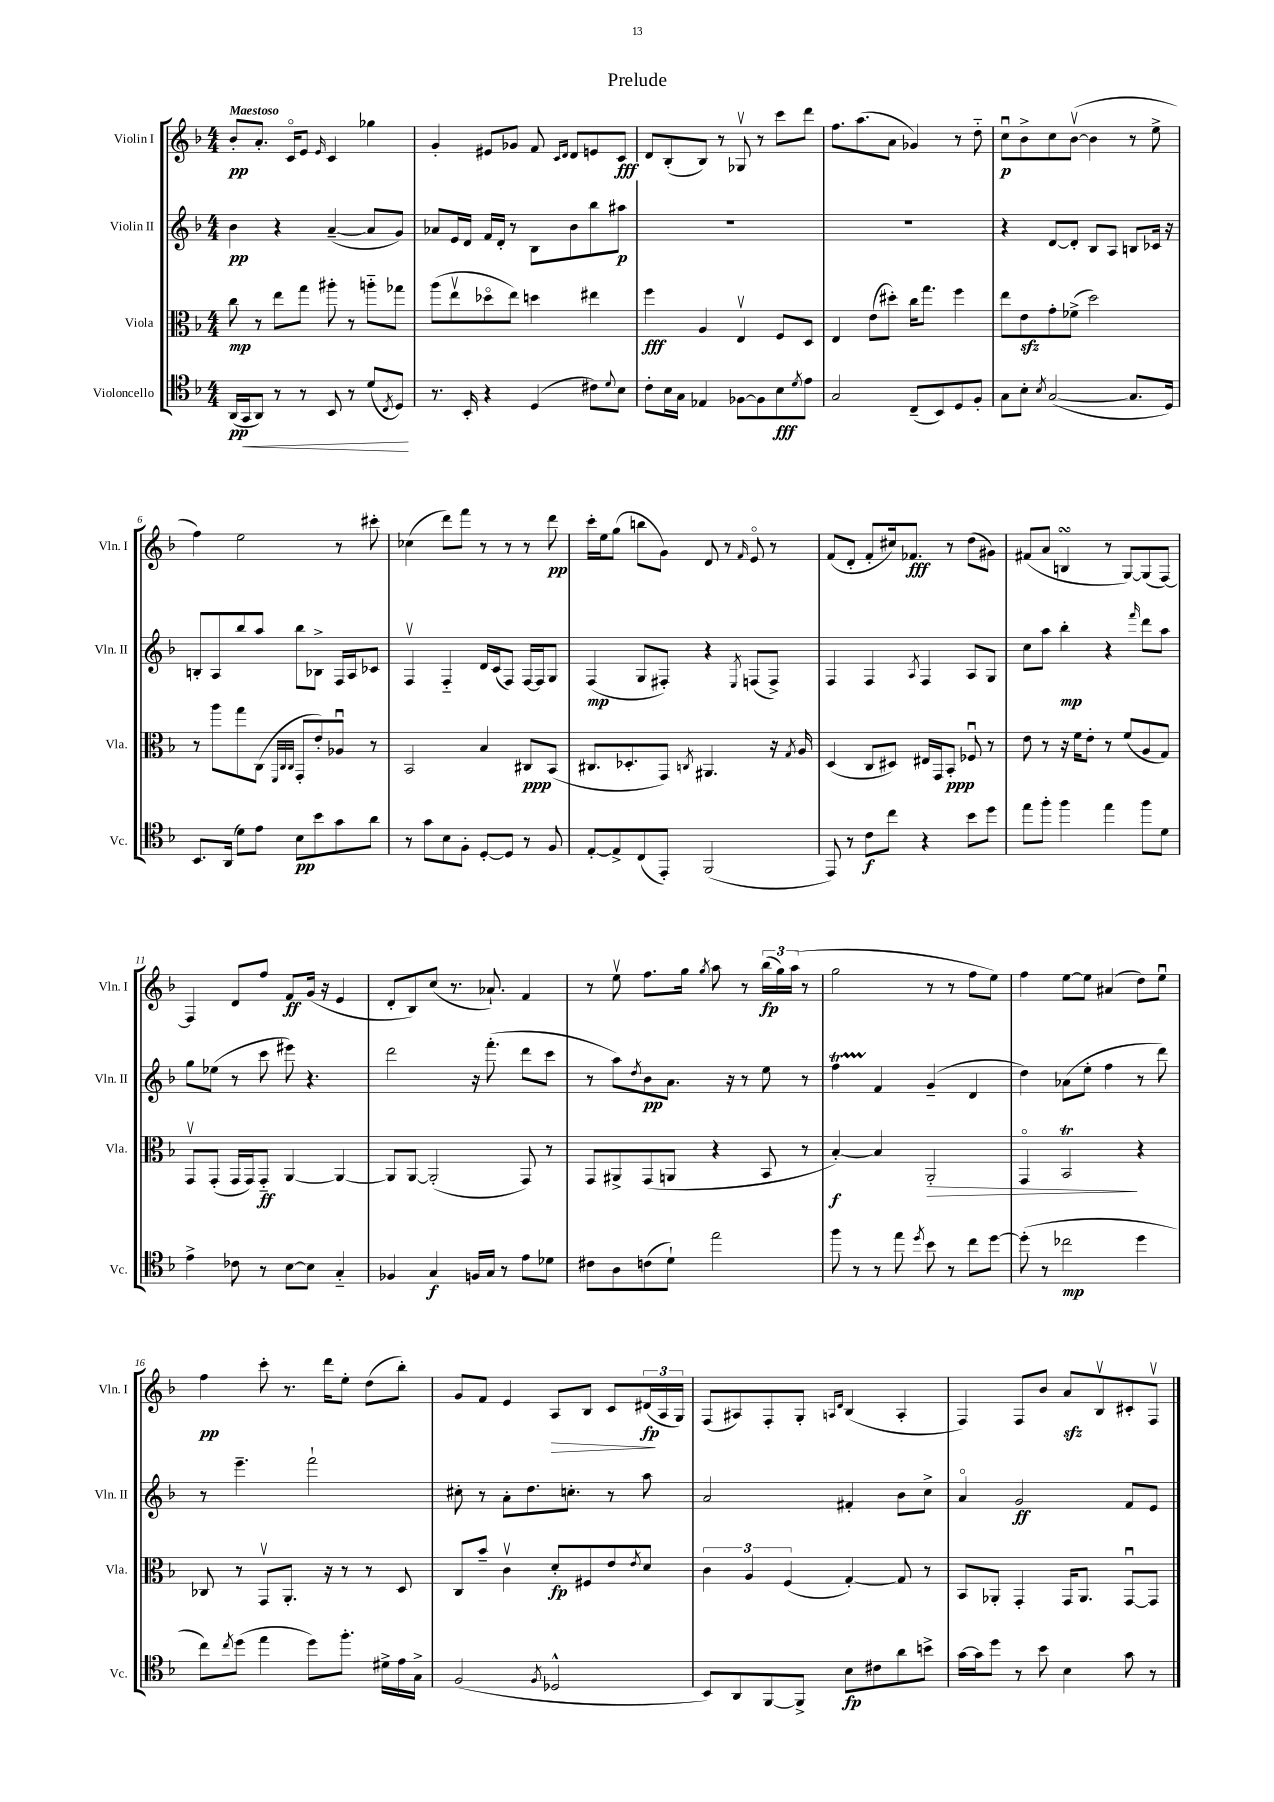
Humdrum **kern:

**kern	**dynam	**kern	**dynam	**kern	**dynam	**kern	**dynam
*part4	*part4	*part3	*part3	*part2	*part2	*part1	*part1
*staff4	*staff4	*staff3	*staff3	*staff2	*staff2	*staff1	*staff1
*I"Violoncello	*	*I"Viola	*	*I"Violin II	*	*I"Violin I	*
*I'Vc.	*	*I'Vla.	*	*I'Vln. II	*	*I'Vln. I	*
*clefC4	*	*clefC3	*	*clefG2	*	*clefG2	*
*k[b-]	*	*k[b-]	*	*k[b-]	*	*k[b-]	*
*M4/4	*	*M4/4	*	*M4/4	*	*M4/4	*
=1	=1	=1	=1	=1	=1	=1	=1
!	!	!	!	!	!	!LO:TX:a:B:t=Maestoso	!
(16AA/LL	pp	8cc\	mp	4b-\	pp	8b-'/L	pp
!	!LO:HP:b	!	!	!	!	!	!
16GG/J	<	.	.	.	.	.	.
8AA/J)	.	8r	.	.	.	8.a'/J	.
8r	.	8ee\L	.	4r	.	.	.
.	.	.	.	.	.	16c/KL	.
8r	.	8gg\J	.	.	.	8e/J	.
.	.	.	.	.	.	16qqe/	.
8BB-/	.	8aa#X'\	.	([4a~/	.	4c/	.
8r	.	8r	.	.	.	.	.
(8d/L	.	8aan\L	.	8a/L]	.	4gg-X\	.
8qC/	.	.	.	.	.	.	.
8D/J)	.	8gg-X\J	.	8g/J)	.	.	.
.	[	.	.	.	.	.	.
=2	=2	=2	=2	=2	=2	=2	=2
8.r	.	(8aa\L	.	8a-X/L	.	4g'/	.
.	.	8eev\	.	16e/L	.	.	.
16BB-'/	.	.	.	16d/JJ	.	.	.
4r	.	8dd-X\	.	16f/LL	.	8e#X/L	.
.	.	.	.	16d'/JJ	.	.	.
.	.	8ee\J)	.	8r	.	8g-X/J	.
(4D/	.	4ddn\	.	8B-\L	.	8f/	.
.	.	.	.	.	.	16qqc/LL	.
.	.	.	.	.	.	16qqd/JJ	.
.	.	.	.	8b-\	.	8d/L	.
8c#X\L)	.	4ee#X\	.	8bb-\	.	8en/	.
8qqd/	.	.	.	.	.	.	.
8B-\J	.	.	.	8aa#X\J	p	8c/J	fff
=3	=3	=3	=3	=3	=3	=3	=3
8c'\L	.	4ff\	fff	1r	.	8d/L	.
16B-\L	.	.	.	.	.	(8B-'/	.
16G\JJ	.	.	.	.	.	.	.
4E-X/	.	4A/	.	.	.	8B-/J)	.
.	.	.	.	.	.	8r	.
[8F-X\L	.	4Ev/	.	.	.	8G-Xv/	.
8F-\]	.	.	.	.	.	8r	.
8B-\	fff	8F/L	.	.	.	8ccc\L	.
8qd/	.	.	.	.	.	.	.
8e\J	.	8D/J	.	.	.	8ddd\J	.
=4	=4	=4	=4	=4	=4	=4	=4
2G/	.	4E/	.	1r	.	8.ff\L	.
.	.	.	.	.	.	(8.aa\	.
.	.	(8e\L	.	.	.	.	.
.	.	8dd#X'\J)	.	.	.	8a\J	.
(8C~/L	.	16cc\KL	.	.	.	4g-X/)	.
.	.	8.gg\J	.	.	.	.	.
8BB-/)	.	.	.	.	.	.	.
8D/	.	4ff\	.	.	.	8r	.
8F'/J	.	.	.	.	.	8dd\	.
=5	=5	=5	=5	=5	=5	=5	=5
8G\L	.	8ee\L	.	4r	.	8ccu\L	p
8B-'\J	.	8ezz\	.	.	.	8b-^\	.
8qB-/	.	.	.	.	.	.	.
([2G/	.	8g'\	.	[8d/L	.	8cc\	.
.	.	(8f-X^\J	.	8d'/J]	.	([8b-v\J	.
.	.	2dd\)	.	8B-/L	.	4b-\]	.
.	.	.	.	8A/J	.	.	.
8.G/L]	.	.	.	8Bn/L	.	8r	.
.	.	.	.	16c-X/Jk	.	8ee^\	.
16D/Jk)	.	.	.	16r	.	.	.
!!LO:LB:g=z
=6	=6	=6	=6	=6	=6	=6	=6
8.BB-/L	.	8r	.	8Bn'/L	.	4ff\)	.
.	.	8aa\L	.	8A/	.	.	.
(16AA/Jk	.	.	.	.	.	.	.
8d\L)	.	8gg\	.	8bb-/	.	2ee\	.
8e\J	.	(8C\J	.	8aa/J	.	.	.
.	.	32qqFF/LLL	.	.	.	.	.
.	.	32qqC/	.	.	.	.	.
.	.	32qqC/JJJ	.	.	.	.	.
8B-\L	pp	8GG'/L	.	8bb-\L	.	.	.
8b-\	.	8e'/)	.	8B-X^\J	.	.	.
8g\	.	8A-Xu/J	.	16F/LL	.	8r	.
.	.	.	.	16A/J	.	.	.
8a\J	.	8r	.	8c-X/J	.	8ccc#X'\	.
=7	=7	=7	=7	=7	=7	=7	=7
8r	.	2BB-/	.	4Fv/	.	(4cc-X\	.
8g\L	.	.	.	.	.	.	.
8B-\	.	.	.	4F/	.	8ddd\L)	.
8F'\J	.	.	.	.	.	8fff\J	.
[8D'/L	.	4B-/	.	16d/LL	.	8r	.
.	.	.	.	(16c/J	.	.	.
8D/J]	.	.	.	8F/J)	.	8r	.
8r	.	8C#X/L	ppp	[16F/LL	.	8r	.
.	.	.	.	16F/J]	.	.	.
8F/	.	(8BB-/J	.	8G/J	.	8ddd\	pp
=8	=8	=8	=8	=8	=8	=8	=8
[8E'/L	.	8.C#X/L	.	(4F/	mp	16ccc'\LL	.
.	.	.	.	.	.	16ee\J	.
8E^/]	.	.	.	.	.	(8gg\J	.
.	.	8.D-X'/	.	.	.	.	.
(8C/	.	.	.	8G/L	.	8bbn\L	.
8EE'/J)	.	8GG/J)	.	8F#X'/J)	.	8g\J)	.
.	.	8qCn/	.	.	.	.	.
(2FF/	.	4.AA#X/	.	4r	.	8d/	.
.	.	.	.	.	.	8r	.
.	.	.	.	8qE/	.	16qqf/	.
.	.	.	.	(8Fn/L	.	8e/	.
.	.	16r	.	8F^/J)	.	8r	.
.	.	8qG/	.	.	.	.	.
.	.	16A/	.	.	.	.	.
=9	=9	=9	=9	=9	=9	=9	=9
8EE/)	.	(4D/	.	4F/	.	(8f/L	.
8r	.	.	.	.	.	8d'/J	.
8c\L	f	8C/L	.	4F/	.	8f'/L	.
8cc\J	.	8D#X/J)	.	.	.	16cc#X/k)	.
.	.	.	.	.	.	8.f-X/J	fff
.	.	.	.	8qA/	.	.	.
4r	.	16E#X/LL	.	4F/	.	.	.
.	.	16GG/J	.	.	.	.	.
.	.	8BB-'/J	ppp	.	.	8r	.
8b-\L	.	8F-Xu/	.	8A/L	.	(8dd\L	.
8dd\J	.	8r	.	8G/J	.	8g#X\J)	.
=10	=10	=10	=10	=10	=10	=10	=10
8ee\L	.	8e\	.	8cc\L	.	(8f#X/L	.
8ff'\J	.	8r	.	8aa\J	.	8a/J	.
4ff\	.	16r	.	4bb-'\	mp	4BnsSsS/	.
.	.	16f\KL	.	.	.	.	.
.	.	8e'\J	.	.	.	.	.
4ee\	.	8r	.	4r	.	8r	.
.	.	(8f/L	.	.	.	[8G/L)	.
.	.	.	.	16qqfff/	.	.	.
8ff\L	.	8A/	.	8ddd\L	.	(8G/]	.
8d\J	.	8G/J)	.	8aa\J	.	[8F/J)	.
!!LO:LB:g=z
=11	=11	=11	=11	=11	=11	=11	=11
4e^\	.	8GGv/L	.	8gg\L	.	4F/]	.
.	.	(8GG'/J	.	(8ee-X\J	.	.	.
8c-X\	.	16GG/LL	.	8r	.	8d/L	.
.	.	16GG/J)	.	.	.	.	.
8r	.	8GG/J	ff	8ccc\	.	8ff/J	.
[8B-\L	.	[4AA/	.	8eee#X\)	.	8f/L	ff
8B-\J]	.	.	.	4.r	.	(16g/Jk	.
.	.	.	.	.	.	16r	.
4G/	.	4AA/_	.	.	.	4e/	.
=12	=12	=12	=12	=12	=12	=12	=12
4F-X/	.	8AA/L]	.	2ddd\	.	8d'/L	.
.	.	[8AA/J	.	.	.	8B-/)	.
4G/	f	(2AA'/]	.	.	.	(8cc/J	.
.	.	.	.	.	.	8.r	.
16Fn/LL	.	.	.	16r	.	.	.
16G/JJ	.	.	.	(8.fff'\	.	8.a-X`/)	.
8r	.	.	.	.	.	.	.
8e\L	.	8GG/)	.	8ddd\L	.	4f/	.
8d-X\J	.	8r	.	8ccc\J	.	.	.
=13	=13	=13	=13	=13	=13	=13	=13
8c#X\L	.	8GG/L	.	8r	.	8r	.
8A\	.	8AA#X^/	.	8aa\L)	.	8eev\	.
.	.	.	.	8qdd/	.	.	.
(8cn\	.	(8GG/	.	8b-\	pp	8.ff\L	.
8d`\J)	.	8AAn/J	.	8.a\J	.	.	.
.	.	.	.	.	.	16gg\Jk	.
.	.	.	.	.	.	8qgg/	.
2ee\	.	4r	.	.	.	8aa\	.
.	.	.	.	16r	.	.	.
.	.	.	.	8r	.	8r	.
.	.	8BB-/	.	8ee\	.	(24bb-\LL	fp
.	.	.	.	.	.	24gg\)	.
.	.	.	.	.	.	(24aa\JJ	.
.	.	8r	.	8r	.	8r	.
=14	=14	=14	=14	=14	=14	=14	=14
8ff\	.	[4B-'/)	f	4ffT\	.	2gg\	.
8r	.	.	.	.	.	.	.
8r	.	4B-/]	.	4f/	.	.	.
8ee\	.	.	.	.	.	.	.
8qdd/	.	.	.	.	.	.	.
!	!	!	!LO:HP:b	!	!	!	!
8b-\	.	2AA'/	>	(4g~/	.	8r	.
8r	.	.	.	.	.	8r	.
8cc\L	.	.	.	4d/	.	8ff\L	.
[8dd\J	.	.	.	.	.	8ee\J)	.
=15	=15	=15	=15	=15	=15	=15	=15
(8dd'\]	.	4GG/	.	4dd\)	.	4ff\	.
8r	.	.	.	.	.	.	.
2cc-X\	mp	2BB-T/	.	(8a-X\L	.	[8ee\L	.
.	.	.	.	8ee'\J	.	8ee\J]	.
.	.	.	.	4ff\	.	(4a#X/	.
4dd\	.	4r	]	8r	.	8dd\L)	.
.	.	.	.	8ddd\)	.	8eeu\J	.
!!LO:LB:g=z
=16	=16	=16	=16	=16	=16	=16	=16
8cc\L)	.	8C-X/	.	8r	.	4ff\	pp
8qcc/	.	.	.	.	.	.	.
(8dd\J	.	8r	.	4.eee~\	.	.	.
4ee\	.	8GGv/L	.	.	.	8ccc'\	.
.	.	8.AA'/J	.	.	.	8.r	.
8dd\L)	.	.	.	2fff`\	.	.	.
.	.	16r	.	.	.	16ddd\KL	.
8.ff'\J	.	8r	.	.	.	8ee'\J	.
.	.	8r	.	.	.	(8dd\L	.
16d#X^\LL	.	.	.	.	.	.	.
16e\	.	8D/	.	.	.	8bb-'\J)	.
16G^\JJ	.	.	.	.	.	.	.
=17	=17	=17	=17	=17	=17	=17	=17
(2F/	.	8C/L	.	8cc#X'\	.	8g/L	.
.	.	8b-~/J	.	8r	.	8f/J	.
.	.	4cv\	.	8a'\L	.	4e/	.
.	.	.	.	8.dd\	.	.	.
8qF/	.	.	.	.	.	.	.
!	!	!	!	!	!	!	!LO:HP:b
2D-X^^/	.	8d'/L	fp	.	.	8A/L	>
.	.	.	.	8.ccn'\J	.	.	.
.	.	8F#X/	.	.	.	8B-/J	.
.	.	8e/	.	8r	.	8c/L	.
.	.	8qe/	.	.	.	.	.
.	.	8d/J	.	8aa\	.	(24d#X/L	fp
.	.	.	.	.	.	24A/	]
.	.	.	.	.	.	24G/JJ)	.
=18	=18	=18	=18	=18	=18	=18	=18
8BB-/L)	.	6c\	.	2a/	.	(8F/L	.
8AA/	.	.	.	.	.	8A#X/)	.
.	.	6A/	.	.	.	.	.
[8FF/	.	.	.	.	.	8F'/	.
.	.	(6F/	.	.	.	.	.
8FF^/J]	.	.	.	.	.	8G'/J	.
.	.	.	.	.	.	16qqAn/LL	.
.	.	.	.	.	.	16qqd/JJ	.
8B-\L	fp	[4G'/)	.	4f#X'/	.	(4B-/	.
8c#X\	.	.	.	.	.	.	.
8a\	.	8G/]	.	8b-\L	.	4A'/	.
8bn^\J	.	8r	.	8cc^\J	.	.	.
=19	=19	=19	=19	=19	=19	=19	=19
[16g\LL	.	8BB-/L	.	4a/	.	4F/)	.
16g\J]	.	.	.	.	.	.	.
8dd\J	.	8AA-X'/J	.	.	.	.	.
8r	.	4GG'/	.	2g/	ff	8F/L	.
8b-\	.	.	.	.	.	8b-/J	.
4B-\	.	16GG/KL	.	.	.	8azz/L	.
.	.	8.AA-/J	.	.	.	.	.
.	.	.	.	.	.	8B-v/	.
8g\	.	[8GGu/L	.	8f/L	.	8c#X'/	.
8r	.	8GG/J]	.	8e/J	.	8Fv/J	.
==	==	==	==	==	==	==	==
*-	*-	*-	*-	*-	*-	*-	*-
